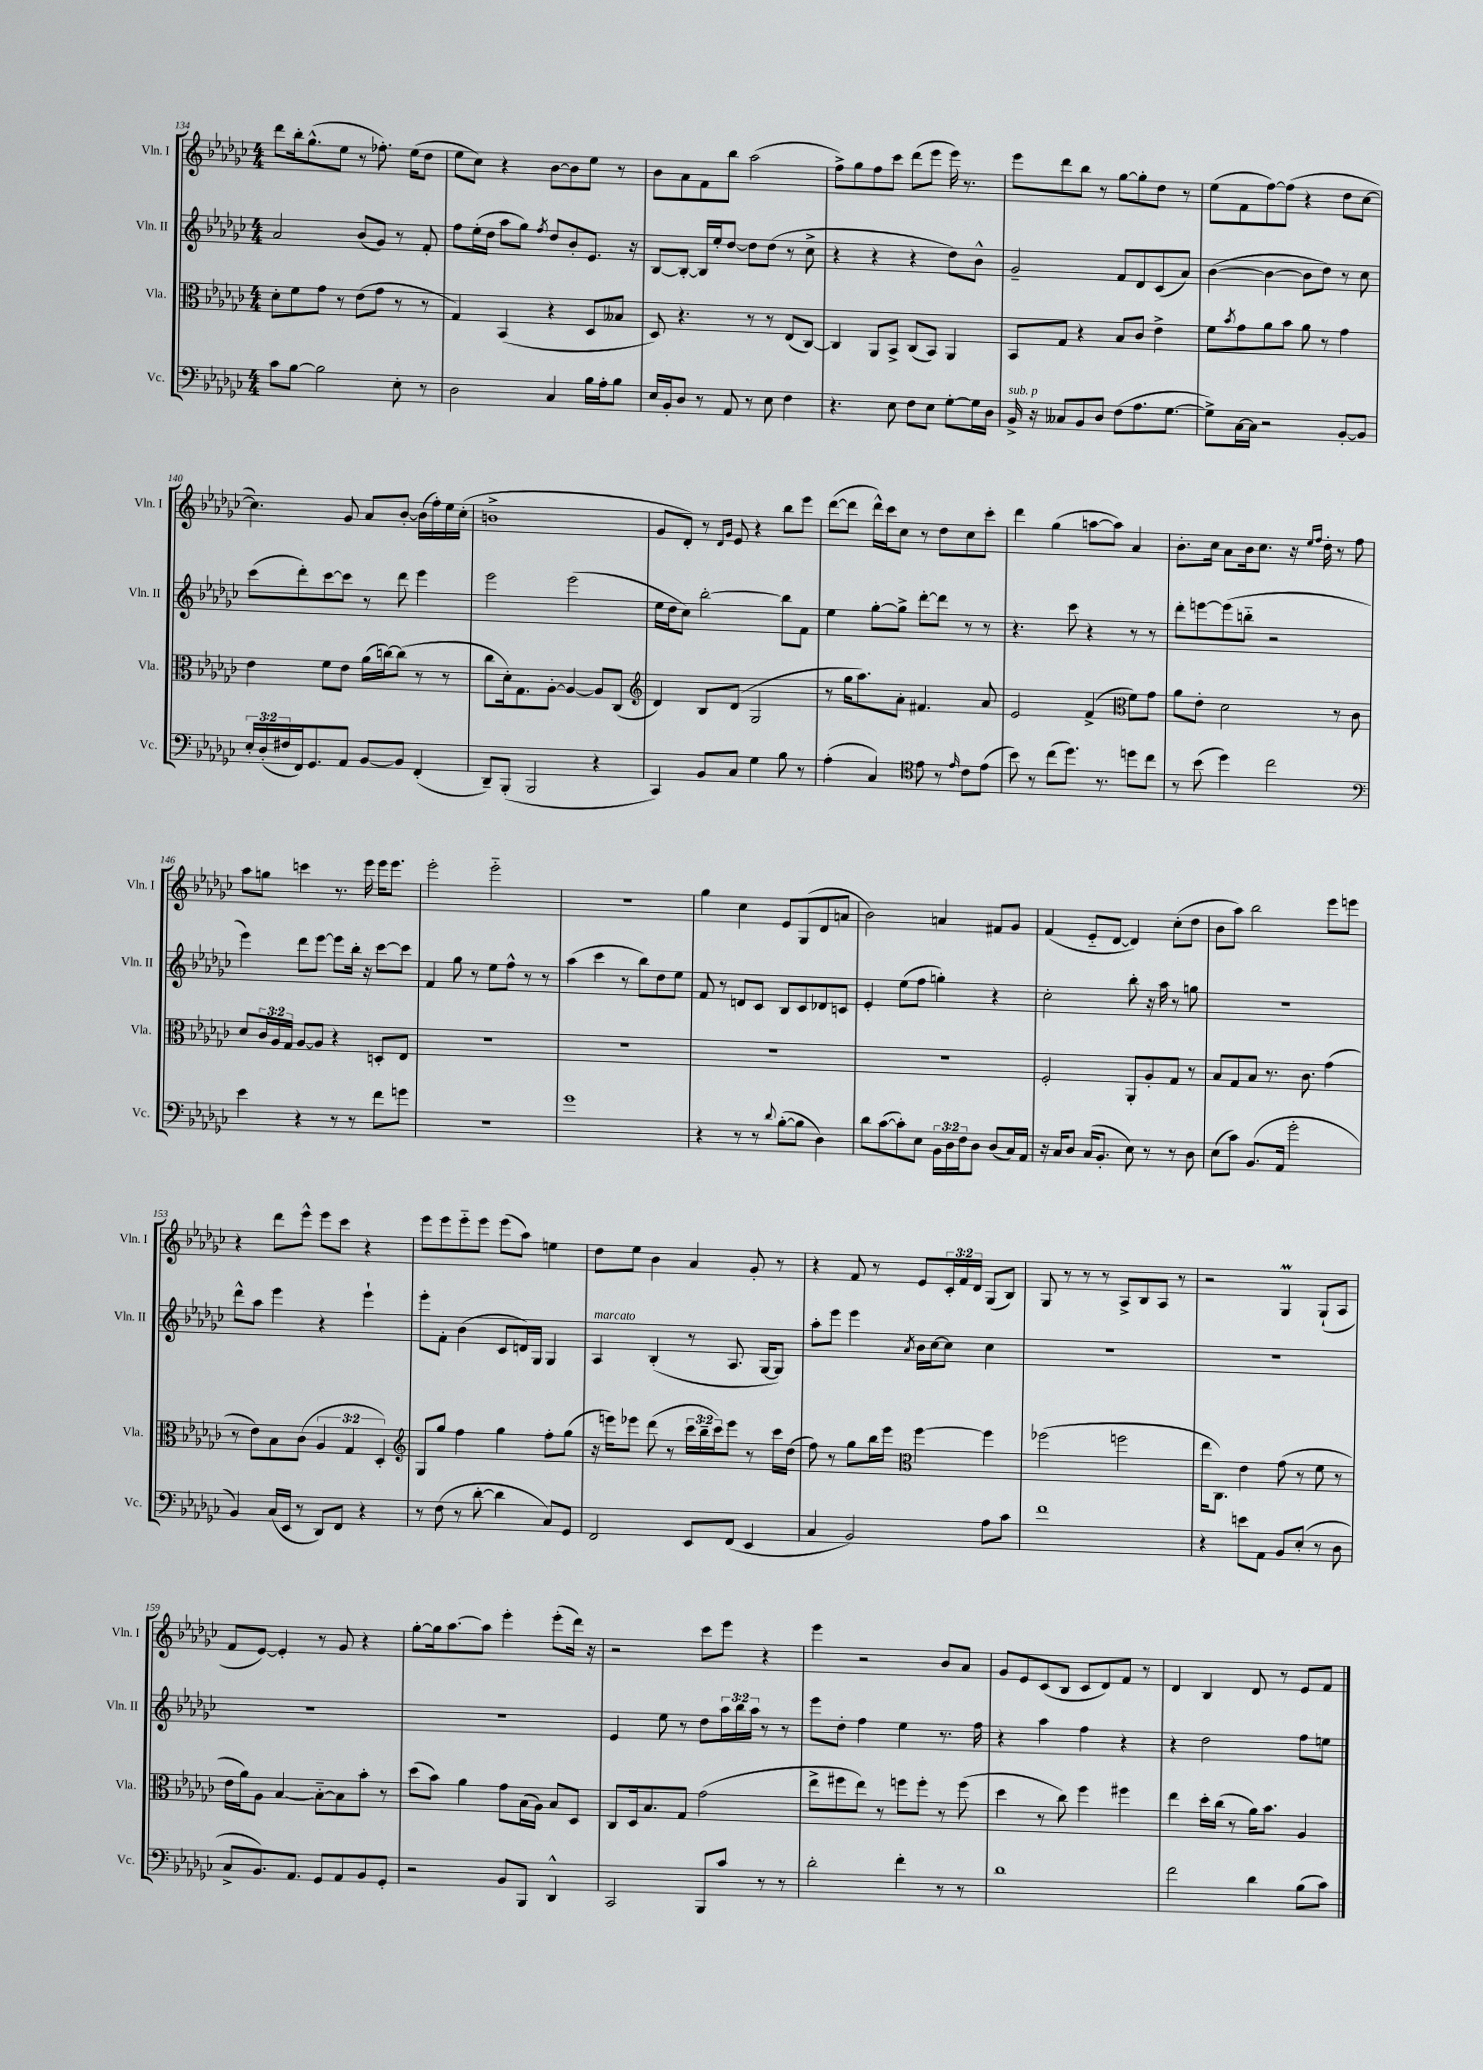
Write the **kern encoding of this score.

**kern	**kern	**kern	**kern
*part4	*part3	*part2	*part1
*staff4	*staff3	*staff2	*staff1
*I"Vc.	*I"Vla.	*I"Vln. II	*I"Vln. I
*I'Vc.	*I'Vla.	*I'Vln. II	*I'Vln. I
*clefF4	*clefC3	*clefG2	*clefG2
*k[b-e-a-d-g-c-]	*k[b-e-a-d-g-c-]	*k[b-e-a-d-g-c-]	*k[b-e-a-d-g-c-]
*M4/4	*M4/4	*M4/4	*M4/4
=134	=134	=134	=134
8c-\L	8d-'\L	2a-/	8ddd-\L
[8B-\J	8f\	.	16bb-'\k
.	.	.	(8.gg-^^\
2B-\]	8g-\J	.	.
.	8r	.	8ee-\J
.	(8e-\L	(8b-/L	8r
.	8g-\J	8g-/J)	8.ff-X'\)
8E-'\	8r	8r	.
.	.	.	(16ee-\KL
8r	8r	8f'/	8dd-\J
=135	=135	=135	=135
2D-\	4G-/)	8ff\L	8ee-\L
.	.	(16ee-'\L	8cc-\J)
.	.	16dd-\JJ	.
.	(4BB-/	8aa-\L	4r
.	.	8gg-\J)	.
.	.	8qff/	.
4C-/	4r	8dd-/L	[8b-\L
.	.	8b-'/	8b-\]
16B-\LL	8D-/L	8.e-/J	8ee-\J
16A-'\J	.	.	.
8B-\J	8B--X/J	.	8r
.	.	16r	.
=136	=136	=136	=136
16E-/LL	8D-/)	[8B-/L	8b-\L
16BB-'/J	.	.	.
8D-/J	4.r	8B-'/J_	8a-\
8r	.	16B-/LL]	8f\
.	.	16ee-'/J	.
8AA-/	.	[8dd-/J	8bb-\J
8r	8r	8dd-\L]	(2aa-\
8E-\	8r	(8dd-\J	.
4F\	(8E-/L	8r	.
.	[8C-/J)	8cc-^\	.
=137	=137	=137	=137
4.r	4C-/]	4r	8ff^\L)
.	.	.	8gg-\
.	8AA-/L	4r	8ff\
8E-\	8BB-^/J	.	8ccc-\J
8F\L	(8C-/L	4r	(8ddd-\L
8E-\J	8BB-/J)	.	8eee-\J
[8G-'\L	4AA-/	8dd-\L)	16eee-\)
.	.	.	8.r
16G-\L]	.	8b-^^\J	.
16D-\JJ	.	.	.
=138	=138	=138	=138
!LO:TX:a:i:t=sub. p	!	!	!
16BB-^/	8BB-/L	2g-~/	8eee-\L
16r	.	.	.
8C--X/L	8G-/J	.	8ddd-\
8BB-/	4r	.	8bb-\J
8D-/J	.	.	8r
(8F\L	8B-/L	8f/L	[8gg-\L
8.A-\	8c-/J	8d-/	8gg-'\]
.	4e-^\	(8c-/	8dd-\J
[8.G-\J	.	.	.
.	.	8a-/J)	8r
=139	=139	=139	=139
8G-^\L])	8f\L	([4b-\	(8ee-\L
.	8qb-/	.	.
[16C-\L	8g-\	.	8f\
16C-\JJ]	.	.	.
2r	8a-\	4b-\_	[8ff\)
.	8b-\J	.	(8ff\J]
.	8a-\	8b-\L]	4r
.	8r	8dd-\J)	.
[8BB-'/L	4g-\	8r	8dd-\L
8BB-/J]	.	8cc-\	[8cc-\J
!!LO:LB:g=z
=140	=140	=140	=140
24E-'/LL	4e-\	(8ccc-\L	4.cc-\])
(24D-'/	.	.	.
24F#X/	.	.	.
16FF/J)	.	8ddd-'\)	.
8.GG-/	.	.	.
.	8f\L	[8ccc-\	.
8AA-/J	8e-\J	8ccc-\J]	8g-/
[8BB-/L	(16a-\LL	8r	8a-/L
.	[16ccn\J)	.	.
8BB-/J]	(8cc\J]	8ddd-\	[8b-'/J
(4FF'/	8r	4eee-\	(16b-\LL]
.	.	.	16ff'\)
.	8r	.	16ee-\
.	.	.	(16cc-'\JJ
=141	=141	=141	=141
8DD-~/L)	8cc-\L	2eee-\	1bn^
(8BBB-'/J	16d-'\k)	.	.
.	8.G-\	.	.
2BBB-/	.	.	.
.	[8A-'\J	.	.
.	4A-/_	(2eee-\	.
4r	8A-/L]	.	.
.	(8C-/J	.	.
=142	=142	=142	=142
*	*clefG2	*	*
4CC-/)	4d-/)	16ee-\LL	8g-/L
.	.	16dd-\J	.
.	.	8cc-\J)	8d-'/J)
8BB-/L	8B-/L	[2bb-'\	8r
.	.	.	16qqd-/LL
.	.	.	16qqg-/JJ
8C-/J	(8d-/J	.	8e-/
4G-\	2G-/	.	4r
8B-\	.	8bb-\L]	8bb-\L
8r	.	8f\J	8eee-\J
=143	=143	=143	=143
(4A-'\	8r	4ee-\	([8ddd-\L
.	16gg-\KL	.	8ddd-\J]
.	8.aa-\)	.	.
4C-/)	.	[8gg-'\L	16ddd-^^\LL)
.	.	.	16ccc-\J
.	8a-'\J	8gg-^\J]	8cc-\J
*clefC4	*	*	*
8e-\	4.f#X/	[8ddd-'\L	8r
8r	.	8ddd-\J]	8dd-\L
16qqe-/	.	.	.
8c-\L	.	8r	8cc-\
(8e-\J	8a-/	8r	8ccc-'\J
=144	=144	=144	=144
8b-\)	2e-/	4.r	4ddd-\
8r	.	.	.
(8cc-\L	.	.	(4gg-\
8.dd-\J)	.	8ccc-\	.
.	(4f^/	4r	[8aan\L
8.r	.	.	.
.	.	.	8aa\J])
*	*clefC3	*	*
8ddn\L	8f\L)	8r	4a-/
8cc-\J	8g-\J	8r	.
=145	=145	=145	=145
8r	8a-\L	8ddd-'\L	8.b-'\L
(8b-\	8e-'\J	[8eeen\	.
.	.	.	16cc-\Jk
4dd-\)	2d-\	(8eee\]	8a-\L
.	.	8bbn\J	16b-\k
.	.	.	8.cc-\J
2cc-\	.	2r	.
.	.	.	16r
.	.	.	16qqee-/LL
.	.	.	16qqff/JJ
.	.	.	16dd-'\
.	8r	.	8r
.	8c-\	.	8ff\
!!LO:LB:g=z
=146	=146	=146	=146
*clefF4	*	*	*
4e-\	8d-/L	4eee-\)	8aa-\L
.	24c-/L	.	8ggn\J
.	24A-/	.	.
.	24G-/JJ	.	.
4r	[8A-/L	8ddd-\L	4cccn\
.	8A-/J]	[8eee-\J	.
8r	4r	8eee-\L]	8.r
8r	.	16bb-'\Jk	.
.	.	16r	16eee-\
8f\L	8Dn'/L	[8ccc-\L	16eee-\KL
.	.	.	8.eee-\J
8gn\J	8E-/J	8ccc-\J]	.
=147	=147	=147	=147
1r	1r	4f/	2eee-'\
.	.	8gg-\	.
.	.	8r	.
.	.	8ee-\L	2eee-\
.	.	8ff^^\J	.
.	.	8r	.
.	.	8r	.
=148	=148	=148	=148
1g-	1r	(4aa-\	1r
.	.	4ccc-\	.
.	.	8r	.
.	.	8bb-\L)	.
.	.	8dd-\	.
.	.	8ee-\J	.
=149	=149	=149	=149
4r	1r	8f/	4gg-\
.	.	8r	.
8r	.	8dn/L	4cc-\
8r	.	8c-/J	.
8qqd-/	.	.	.
([8B-'\L	.	8B-/L	8e-/L
8B-\J]	.	8c-/	(8G-/
4D-\)	.	8d-X/	8d-/
.	.	8cn/J	8an/J
=150	=150	=150	=150
8d-\L	1r	4e-'/	2b-\)
([8c-\	.	.	.
8c-'\])	.	(8ee-\L	.
8E-\J	.	8ff\J	.
24BB-\LL	.	4ggn'\)	4an/
24D-\	.	.	.
24F\J	.	.	.
8D-\J	.	.	.
(8D-/L	.	4r	8f#X/L
16C-/L)	.	.	8g-/J
16AA-/JJ	.	.	.
=151	=151	=151	=151
16r	2F'/	2cc-'\	(4f/
16C-/KL	.	.	.
8D-/J	.	.	.
(16C-/KL	.	.	8e-/L
8.BB-'/J	.	.	.
.	.	.	[8d-/J
8E-\)	8AA-'/L	8bb-'\	4d-/])
8r	8A-'/	16r	.
.	.	16aa-\	.
8r	8G-/J	8r	(8cc-'\L
8D-\	8r	8ggn\	8dd-\J
=152	=152	=152	=152
(8E-\L	8B-/L	1r	8b-\L
8c-\J)	8G-/	.	8aa-\J)
(8.BB-/L	8B-/J	.	2bb-\
.	8.r	.	.
16AA-/Jk	.	.	.
2g-'\	.	.	.
.	8.c-\	.	.
.	(4g-\	.	8eee-\L
.	.	.	8eeen\J
!!LO:LB:g=z
=153	=153	=153	=153
4BB-/)	8r	8ddd-^^\L	4r
.	8e-\L)	8aa-\J	.
(16C-/LL	8B-\	4eee-\	8ddd-\L
16EE-/JJ	.	.	.
8r	(8c-\J	.	8eee-^^\J
8DD-/L)	6A-/	4r	8eee-\L
8FF/J	.	.	8ccc-\J
.	6G-/	.	.
4r	.	4eee-`\	4r
.	6D-'/)	.	.
=154	=154	=154	=154
*	*clefG2	*	*
8r	8G-/L	8eee-'\L	8eee-\L
(8F\	8gg-/J	8f'\J	8eee-\
8r	4ff\	(4b-\	8eee-\
[8d-'\	.	.	8eee-\J
4d-\]	4gg-\	8c-/L	(8eee-\L
.	.	16dn/L)	8aa-\J)
.	.	16G-/JJ	.
8C-/L)	8ff'\L	4G-/	4een\
8GG-/J	(8gg-\J	.	.
=155	=155	=155	=155
!	!	!LO:TX:a:i:t=marcato	!
2FF/	16r	4A-/	8dd-\L
.	16eeen\KL)	.	.
.	8eee-X\J	.	8ee-\J
.	(8ddd-\	(4B-'/	4b-\
.	8r	.	.
8EE-/L	24ccc-\LL	8r	4a-/
.	24bb-~\	.	.
.	24ccc-\J)	.	.
(8FF/J	8eee-\J	8.A-/	.
4EE-/	8r	.	8g-'/
.	.	[16G-/KL	.
.	16ccc-\LL	8G-/J])	8r
.	(16dd-\JJ	.	.
=156	=156	=156	=156
4C-/	8ff\)	8aa-'\L	4r
.	8r	8eee-\J	.
2BB-/)	8gg-\L	4eee-\	8f/
.	16bb-\L	.	8r
.	16eee-\JJ	.	.
*	*clefC3	*	*
.	.	8qa-/	.
.	[4ff\	16b-\LL	8e-/L
.	.	[16cc-\J	.
.	.	8cc-\J]	24c-'/L
.	.	.	24f/
.	.	.	24d-/JJ
8A-\L	4ff\]	4cc-\	(8G-/L
8c-\J	.	.	8B-/J)
=157	=157	=157	=157
1f	(2ff-X\	1r	8G-/
.	.	.	8r
.	.	.	8r
.	.	.	8r
.	2ffn\	.	8A-^/L
.	.	.	8B-/
.	.	.	8A-/J
.	.	.	8r
=158	=158	=158	=158
4r	16ee-\KL	1r	2r
.	8.C-\J)	.	.
8en\L	4e-\	.	.
8AA-\J	.	.	.
8BB-/L	(8g-\	.	4G-M/
(8E-'/J	8r	.	.
8r	8f\	.	(8G-`/L
8D-\	8r	.	8A-/J
!!LO:LB:g=z
=159	=159	=159	=159
8C-^/L	16e-\LL	1r	8f/L
.	16a-\J)	.	.
8.BB-/)	8A-\J	.	[8e-/J)
.	[4B-/	.	4e-'/]
8.AA-/J	.	.	.
8GG-/L	8B-\L_	.	8r
8AA-/	8B-\]	.	8g-/
8BB-/	8b-'\J	.	4r
8GG-'/J	8r	.	.
=160	=160	=160	=160
2r	(8dd-\L	1r	[8gg-'\L
.	8b-\J)	.	16gg-\k]
.	.	.	[8.aa-\
.	4a-\	.	.
.	.	.	8aa-\J]
8BB-/L	8g-\L	.	4eee-'\
8BBB-/J	(16B-\L	.	.
.	16A-\JJ)	.	.
4DD-^^/	8B-/L	.	(8eee-'\L
.	8D-/J	.	16ddd-\Jk)
.	.	.	16r
=161	=161	=161	=161
2CC-/	8C-/L	4e-/	2r
.	16D-/k	.	.
.	8.B-/	.	.
.	.	8ee-\	.
.	8G-/J	8r	.
8BBB-/L	(2g-\	8dd-\L	8ccc-\L
8c-/J	.	24aa-\L	8eee-\J
.	.	24bb-\	.
.	.	24aa-\JJ	.
8r	.	8r	4r
8r	.	8r	.
=162	=162	=162	=162
2d-'\	8ee-^\L	8eee-\L	4eee-\
.	8ff#X\	8dd-'\J	.
.	8ee-\J)	4ff\	2r
.	8r	.	.
4f'\	8ffn\L	4ee-\	.
.	8ff'\J	.	.
8r	8r	8.r	8b-/L
8r	(8ff\	.	8a-/J
.	.	16ff\	.
=163	=163	=163	=163
1d-	4dd-\	4r	8g-/L
.	.	.	8e-/
.	8r	4aa-\	(8c-/
.	8cc-\)	.	8B-/J
.	4ff\	4ff\	8c-/L
.	.	.	8d-/)
.	4ff#X\	4r	8f/J
.	.	.	8r
=164	=164	=164	=164
2f\	4ee-\	4r	4d-/
.	16dd-'\LL	2dd-\	4B-/
.	(16cc-\JJ	.	.
.	8r	.	.
4d-\	16a-\KL)	.	8d-/
.	8.b-\J	.	.
.	.	.	8r
(8B-\L	4A-/	8ff\L	8e-/L
8c-\J)	.	8een\J	8f/J
==	==	==	==
*-	*-	*-	*-
